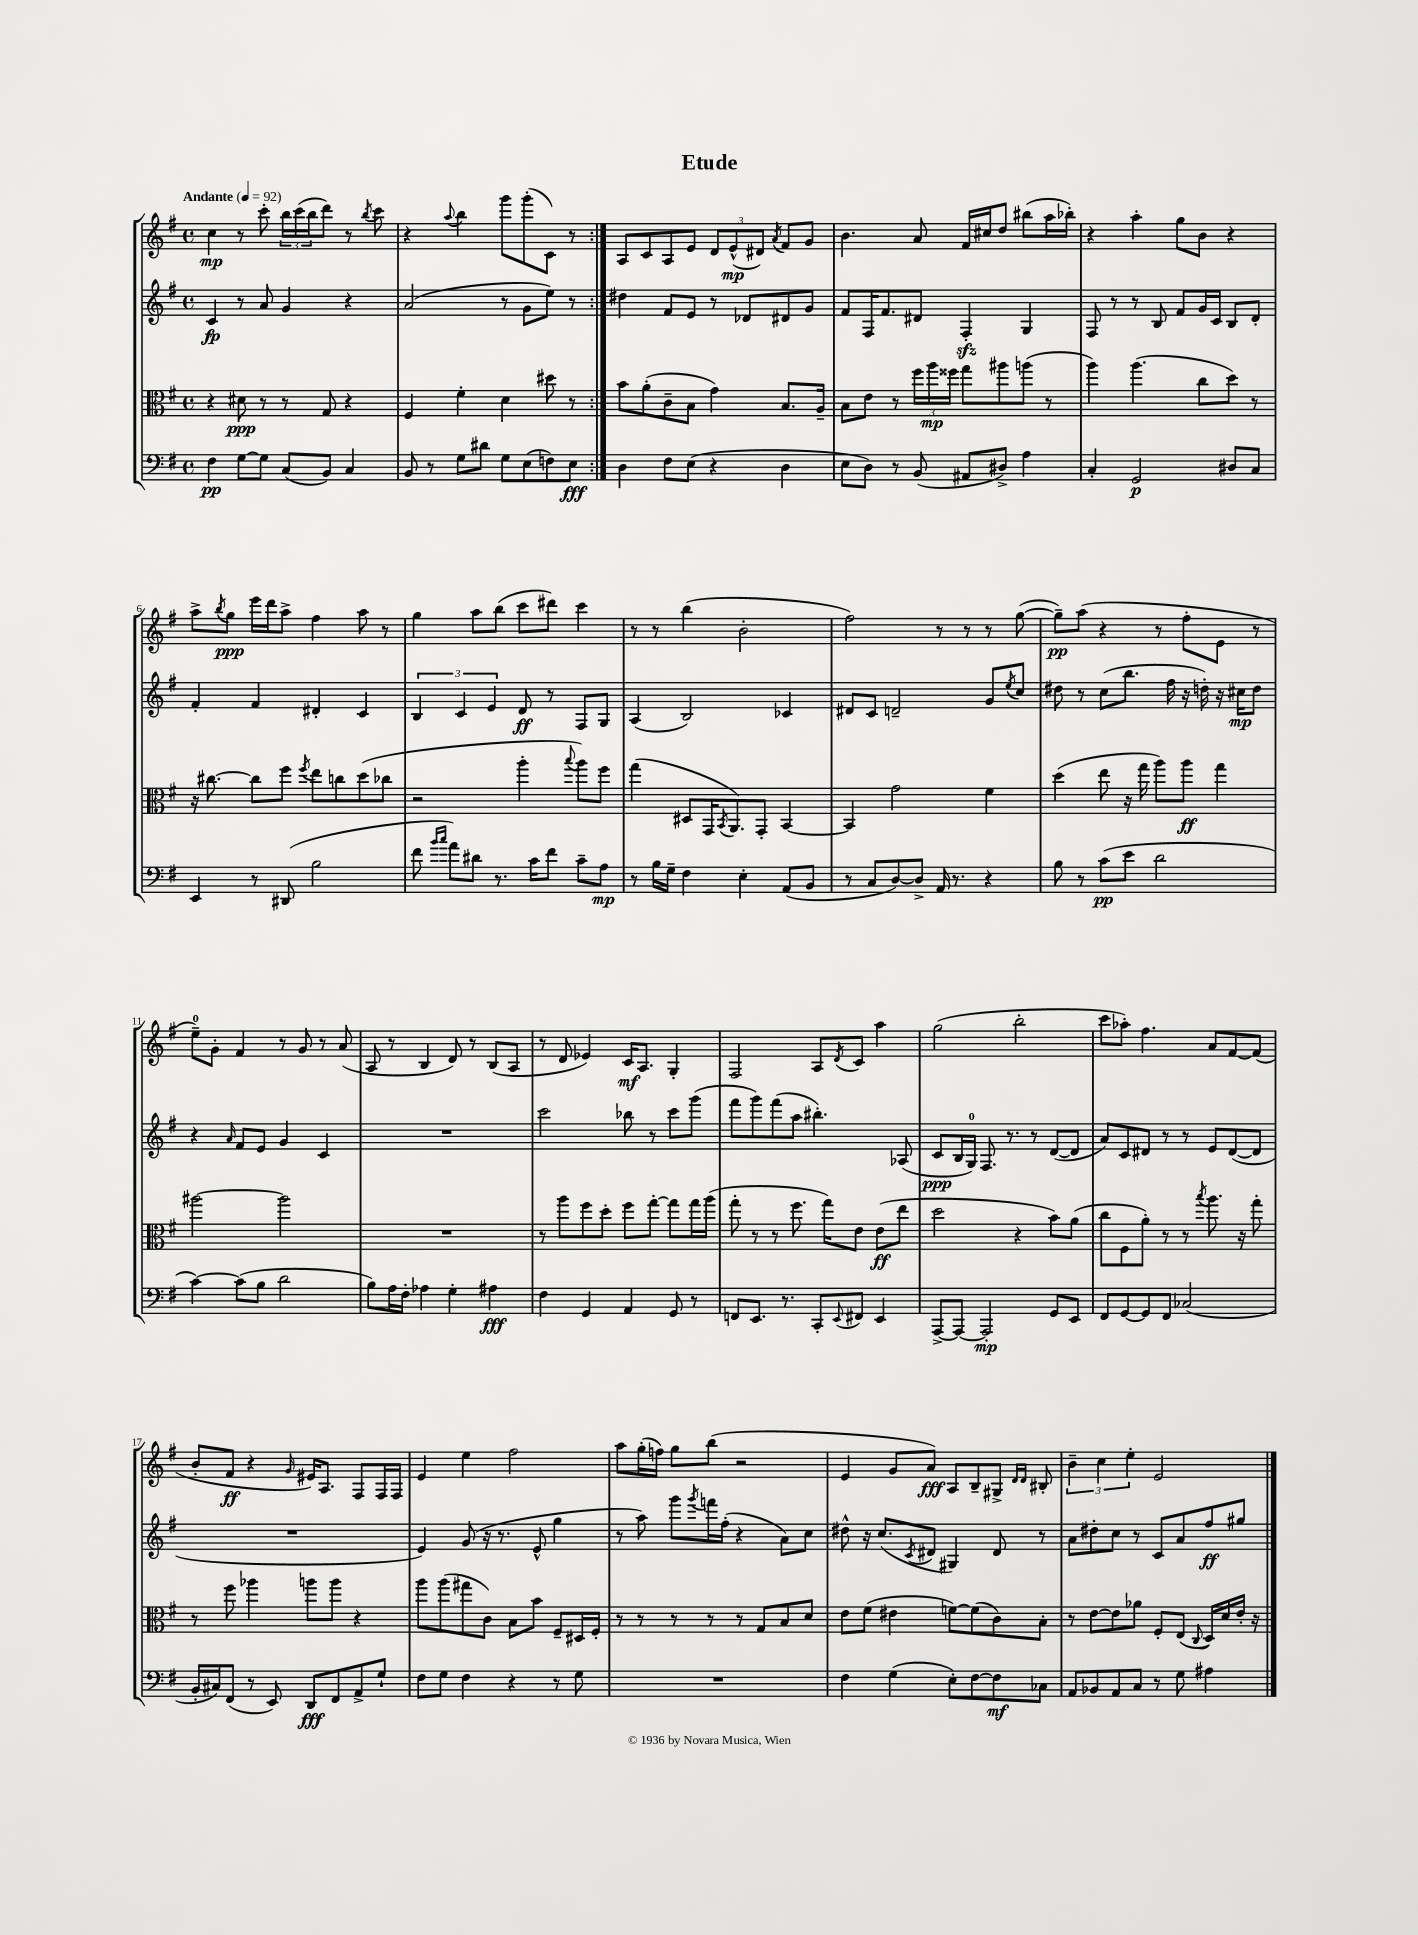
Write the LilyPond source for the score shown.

\header { title = "Etude" }
<<
\new StaffGroup <<
\new Staff = "s0" {
    \clef treble \key g \major \defaultTimeSignature \time 4/4 \tempo "Andante" 4 = 92
    \repeat volta 2 { c''4\mp r8 c'''8-. \tuplet 3/2 { b''16 c'''16( b''16 } d'''8) r8 \acciaccatura { b''8 } c'''8 |
    r4 \appoggiatura { a''8 } b''4 g'''8 g'''8-.( c'8) r8 | }
    a8 c'8 a8 e'8 \tuplet 3/2 { d'8 e'8-^\mp( dis'8) } \acciaccatura { a'8 } fis'8 g'8 |
    b'4. a'8 fis'16 cis''16 d''8 bis''8( a''16 bes''16-.) |
    r4 a''4-. g''8 b'8 r4 |
    a''8-> \acciaccatura { b''8 } g''8\ppp e'''16 d'''16 a''8-> fis''4 a''8 r8 |
    g''4 a''8 b''8( c'''8 dis'''8) c'''4 |
    r8 r8 b''4( b'2-. |
    fis''2) r8 r8 r8 g''8~( |
    g''8--\pp) a''8( r4 r8 fis''8-. e'8 r8 |
    e''8-0--) g'8-. fis'4 r8 g'8 r8 a'8( |
    a8 r8 b4 d'8) r8 b8( a8 |
    r8 d'8 ees'4) c'16\mf a8. g4-. |
    fis2 a8 \acciaccatura { d'8 } c'8 a''4 |
    g''2( b''2-. |
    c'''8 aes''8-.) fis''4. a'8 fis'8~ fis'8( |
    b'8-. fis'8\ff r4 \grace { g'16 } eis'16) a8. fis8 fis16 fis16 |
    e'4 e''4 fis''2 |
    a''8 g''16-.( f''16) g''8 b''8( r2 |
    e'4 g'8 a'8\fff) a8 b8-- gis8-> \grace { d'16 d'16 } bis8-. |
    \tuplet 3/2 { b'4-- c''4 e''4-. } e'2 \bar "|." |
}
\new Staff = "s1" {
    \clef treble \key g \major \defaultTimeSignature \time 4/4
    \repeat volta 2 { c'4\fp r8 a'8 g'4 r4 |
    a'2( r8 g'8 e''8) r8 | }
    dis''4 fis'8 e'8 r8 des'8 dis'8 g'8 |
    fis'8 fis16 fis'8. dis'8 fis4-.\sfz g4 |
    fis8 r8 r8 b8 fis'8 g'16 c'16 b8 d'8-. |
    fis'4-. fis'4 dis'4-. c'4 |
    \tuplet 3/2 { b4 c'4 e'4 } d'8\ff r8 fis8 g8 |
    a4( b2) ces'4 |
    dis'8 c'8 d'2-- g'8 \acciaccatura { e''8 } c''8 |
    dis''8 r8 c''8( b''8. fis''16 r16 d''16-.) r16 cis''16\mp d''8 |
    r4 \grace { a'16 } fis'8 e'8 g'4 c'4 |
    R1 |
    c'''2 bes''8 r8 c'''8 g'''8( |
    fis'''8 g'''8) fis'''8( a''8 bis''4.-.) aes8( |
    c'8\ppp b16 g16-0) fis8. r8. r8 d'8~( d'8 |
    a'8) c'8 dis'8 r8 r8 e'8 dis'8~( dis'8 |
    R1 |
    e'4) g'8( r16 r8. e'8-^ g''4 |
    r8 a''8) g'''8 \acciaccatura { g'''8 } f'''16 fis''16-.( r4 a'8) c''8 |
    dis''8-^ r16 c''8.( \acciaccatura { c'8 } dis'8 gis4) dis'8 r8 |
    a'8 dis''8-. c''8 r8 c'8 a'8 fis''8\ff gis''8 \bar "|." |
}
\new Staff = "s2" {
    \clef alto \key g \major \defaultTimeSignature \time 4/4
    \repeat volta 2 { r4 dis'8\ppp r8 r8 g8 r4 |
    fis4 fis'4-. d'4 dis''8 r8 | }
    b'8 a'8-.( c'8-- b8 g'4) b8. a16-- |
    b8 e'8 r8 \tuplet 3/2 { fis''16 a''16\mp fisis''16 } g''8 ais''8 a''8( r8 |
    a''4) a''4.( c''8 d''8) r8 |
    r16 cis''8.~ cis''8 fis''8 \acciaccatura { fis''8 } e''8 c''8 d''8( ces''8 |
    r2 a''4-. \appoggiatura { b''8 } a''8) fis''8 |
    g''4( dis8 g,16 \acciaccatura { b,8 } a,8.) g,8-. b,4~ |
    b,4 g'2 fis'4 |
    d''4( e''8 r16 g''16 a''8) a''8\ff g''4 |
    ais''2~ ais''2 |
    R1 |
    r8 a''8 fis''8 d''8-. fis''8 g''8~-. g''8 g''16 a''16( |
    g''8-. r8 r8 fis''8. g''16) e'8 e'8\ff( e''8 |
    d''2 r4 b'8) a'8( |
    c''8 fis8 a'8-.) r8 r8 \acciaccatura { b''8 } a''8. r16 g''8-. |
    r8 fis''8 aes''4 a''8 a''8 r4 |
    a''8 a''8( gis''8 c'8) b8 b'8 fis8-- dis16 fis16-. |
    r8 r8 r8 r8 r8 g8 b8 d'8 |
    e'8 fis'8( eis'4 f'8~) f'8( c'8) b8-. |
    r8 e'8~ e'8 aes'8 fis8-. e8( \appoggiatura { c8 } d16) d'16 e'16-. r16 \bar "|." |
}
\new Staff = "s3" {
    \clef bass \key g \major \defaultTimeSignature \time 4/4
    \repeat volta 2 { fis4\pp g8~ g8 c8( b,8) c4 |
    b,8 r8 g8 dis'8 g8 e8( f8) e8\fff | }
    d4 fis8 e8( r4 d4 |
    e8 d8) r8 b,8( ais,8 dis8->) a4 |
    c4-. g,2\p dis8 c8 |
    e,4 r8 dis,8( b2 |
    fis'8 \grace { b'16 c''16 } a'8) dis'8 r8. c'16 fis'8 c'8-- a8\mp |
    r8 b16 g16-- fis4 e4-. a,8( b,8 |
    r8 c8 d8~) d8-> a,16 r8. r4 |
    b8 r8 c'8\pp( e'8 d'2 |
    c'4~) c'8( b8 d'2 |
    b8) a16 fis16-. aes4 g4-. ais4\fff |
    fis4 g,4 a,4 g,8 r8 |
    f,8 e,8. r8. c,8-. \appoggiatura { e,8 } fis,8 e,4 |
    a,,8~-> a,,8~ a,,2-.\mp g,8 e,8 |
    fis,8 g,8~ g,8 fis,8 ces2( |
    b,16-. cis16) fis,8( r8 e,8) d,8\fff fis,8 a,8-> g8-! |
    fis8 g8 fis4 r4 r8 g8 |
    R1 |
    fis4 g4( e8-.) fis8~ fis8\mf ces8 |
    a,8 bes,8 a,8 c8 r8 g8 ais4 \bar "|." |
}
>>
>>
